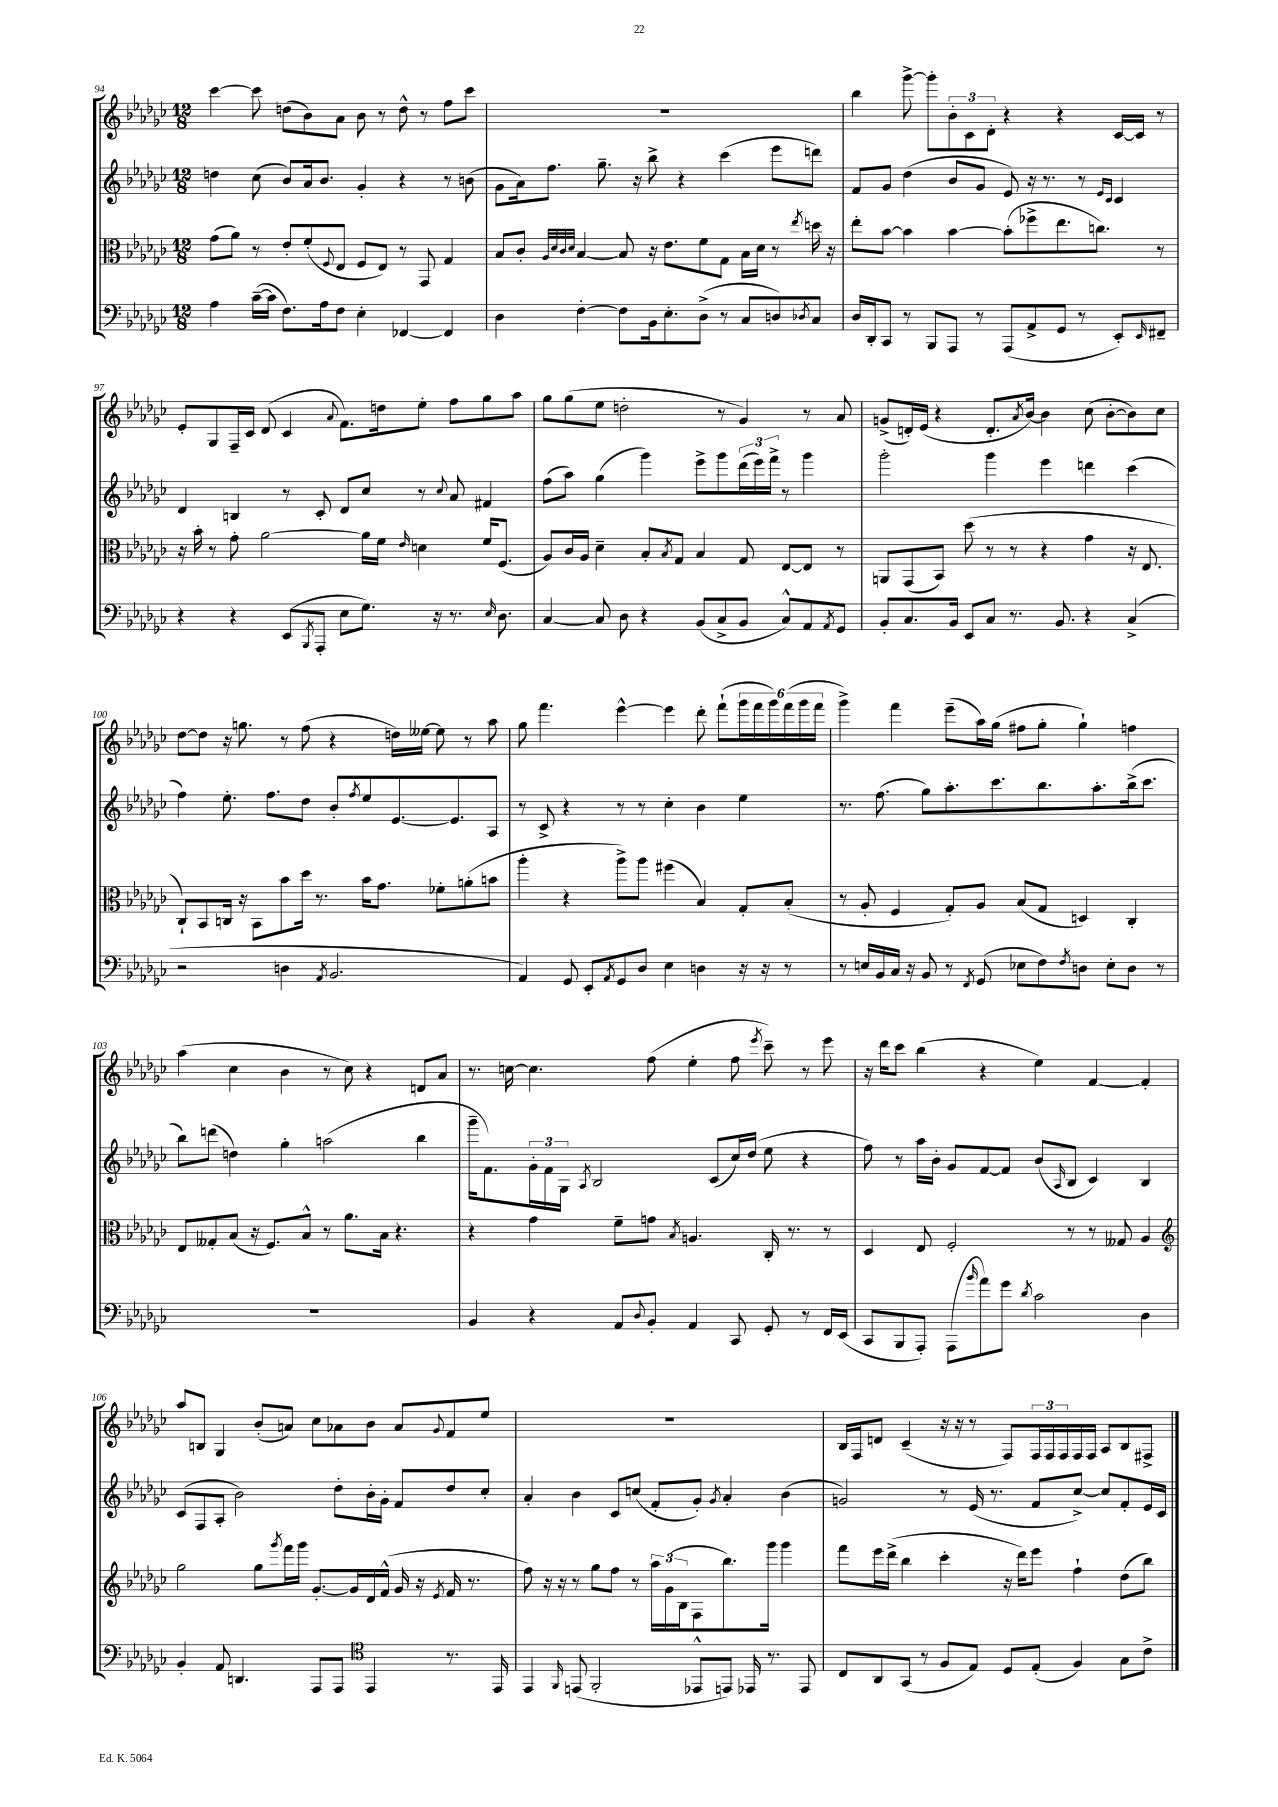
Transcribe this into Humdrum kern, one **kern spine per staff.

**kern	**kern	**kern	**kern
*staff4	*staff3	*staff2	*staff1
*clefF4	*clefC3	*clefG2	*clefG2
*k[b-e-a-d-g-c-]	*k[b-e-a-d-g-c-]	*k[b-e-a-d-g-c-]	*k[b-e-a-d-g-c-]
*M12/8	*M12/8	*M12/8	*M12/8
4A-	(8g-	4dd	[4ccc-
.	8a-)	.	.
([16c-~	8r	(8cc-	8ccc-]
16c-]	.	.	.
8.F)	8e-'	8b-)	(8dd
.	(8f'	16a-	8b-)
16A-	.	8.b-	.
.	8qqF	.	.
8F	8E-	.	8a-
4E-'	8F	4g-'	8b-
.	8E-)	.	8r
[4FF-	8r	4r	8dd^^
.	8GG-	.	8r
4FF-]	4G-	8r	8ff
.	.	(8b	8ccc-
=	=	=	=
4D-	8B-	8g-	1.r
.	8c-'	16a-)	.
.	.	8.ff	.
.	32qqA-	.	.
.	32qqd-	.	.
.	32qqc-	.	.
.	32qqd-	.	.
[4F'	[4B-	.	.
.	.	8.gg-~	.
8F]	8B-]	.	.
.	.	16r	.
16BB-	16r	8bb-^	.
8.E-'	8.e-	.	.
.	.	4r	.
(8D-^	8f	.	.
8r	8G-	(4ccc-	.
8C-	16B-	.	.
.	16d-	.	.
8D)	8r	8eee-	.
8qD-	8qee-	.	.
8C-	16dd	8ddd)	.
.	16r	.	.
=	=	=	=
16D-	8ee-'	8f	4bb-
16DD-'	.	.	.
8CC-	[8b-	8g-	.
8r	4b-]	(4dd-	[8ggg-^
8BBB-	.	.	8ggg-']
8AAA-	[4b-	8b-	12b-'
.	.	.	12c-
8r	.	8g-	.
.	.	.	12d-'
(8AAA-	(8b-']	8e-)	4r
8AA-^	8ff-^	16r	.
.	.	8.r	.
8GG-	8.ee-	.	4r
8r	.	8r	.
.	8.cc)	.	.
.	.	16qqe-	.
.	.	16qqc-	.
8EE-')	.	4c-	[16c-
.	.	.	16c-]
16qqEE-	.	.	.
8FF#~	8r	.	8r
=	=	=	=
4r	16r	4d-	8e-'
.	16b-'	.	.
.	8r	.	8G-
4r	8g-'	4B	16F~
.	.	.	16c-
.	[2a-	.	(8d-
(8EE-	.	8r	4c-
8qBBB-	.	.	.
8AAA-'	.	8c-'	.
.	.	.	8qqa-
8E-	.	8d-	8.f)
8.G-)	16a-]	8cc-	.
.	16f	.	16dd
.	16qqe-	.	.
.	4d	8r	8ee-'
16r	.	.	.
.	.	8qqcc-	.
8.r	.	8a-	8ff
.	16f	4f#	8gg-
16qqE-	.	.	.
8.D-	(8.F	.	.
.	.	.	8aa-
=	=	=	=
[4C-	8A-)	(8ff	8gg-
.	16c-	8aa-)	(8gg-
.	16A-	.	.
8C-]	4d-~	(4gg-	8ee-
8D-	.	.	2dd'
4r	8B-'	4ggg-)	.
.	8qB-	.	.
.	8G-	.	.
(8BB-	4B-	8eee-^	.
8C-^	.	8ggg-	8r
8BB-	8G-	(24ddd-	4g-)
.	.	24eee-)	.
.	.	24fff^	.
8C-^^)	[8E-	8r	.
8AA-	8E-]	4ggg-	8r
8qAA-	.	.	.
8GG-	8r	.	8a-
=	=	=	=
8BB-'	8AA	2ggg-'	(8g^
8.C-	(8GG-	.	16d')
.	.	.	(16e-
.	8BB-)	.	4r
16BB-	.	.	.
8EE-	(8dd-	.	.
8C-	8r	4ggg-	8.d'
8.r	8r	.	.
.	.	.	8qa-
.	.	.	[16b-)
.	4r	4eee-	4b-]
8.BB-	.	.	.
4r	4g-	4ddd	(8cc-
.	.	.	[8b-'
(4C-^	16r	(4ccc-	8b-])
.	8.E-	.	.
.	.	.	8cc-
=	=	=	=
2r	8C-`)	4ff)	[8dd-
.	8BB-	.	8dd-]
.	16C	8.ee-'	16r
.	16r	.	8.gg
.	8BB-	.	.
.	.	8.ff	.
4D	8b-	.	8r
.	16dd-	8dd-	(8ff
.	8.r	.	.
8qAA-	.	.	.
2.BB-	.	8b-'	4r
.	.	8qff	.
.	16b-	8ee-	.
.	8.g-	.	.
.	.	[8.e-	16dd)
.	.	.	[16ee--
.	8f-'	.	8ee--]
.	.	8.e-]	.
.	(8a'	.	8r
.	8b	8A-	8aa-
=	=	=	=
4AA-)	4aa-'	8r	8gg-
.	.	8c-^	4.fff
8GG-	4r	4r	.
8EE-'	.	.	.
8qAA-	.	.	.
8GG-	8aa-^)	8r	[4eee-^^
8D-	8aa-	8r	.
4E-	(4ff#	4cc-'	4eee-]
4D	4B-)	4b-	8ddd-'
.	.	.	(8fff`
16r	8G-'	4ee-	24ggg-
.	.	.	24fff
16r	.	.	.
.	.	.	24ggg-)
8r	(8B-'	.	(24fff
.	.	.	24ggg-
.	.	.	24fff
=	=	=	=
8r	8r	8.r	4ggg-^)
16E	8A-'	.	.
16BB-	.	(8.ff	.
16C-	4F	.	4fff
16r	.	.	.
8BB-	.	8gg-)	.
8r	8G-')	8.aa-'	(8eee-~
8qFF	.	.	.
(8GG-	8A-	.	16aa-)
.	.	8.ccc-	(16gg-
8E-	(8B-	.	8ff#
8F)	8G-	8.bb-	8gg-'
8qF	.	.	.
8D	4D)	.	4gg-`)
.	.	8.aa-'	.
8E-'	.	.	.
8D	4C-'	(16bb-^	4ff
.	.	8.ccc-	.
8r	.	.	.
=	=	=	=
1.r	8E-	8bb-)	(4aa-
.	8G--'	(8ddd	.
.	(8B-	4dd)	4cc-
.	16r	.	.
.	8.F)	.	.
.	.	4gg-'	4b-
.	8B-^^	.	.
.	8r	(2aa	8r
.	8.a-	.	8cc-)
.	.	.	4r
.	16B-	.	.
.	4.r	.	.
.	.	4bb-	8d
.	.	.	8a-
=	=	=	=
4BB-	4r	16ggg-~	8.r
.	.	8.f)	.
.	.	.	[16cc
4r	4g-	24g-'	4.cc]
.	.	24f	.
.	.	24G-	.
.	.	8qA-	.
.	.	2B-	.
8AA-	8f~	.	.
8qqD-	.	.	.
8BB-'	8g	.	(8ff
.	8qB-	.	.
4AA-	4.A	.	4ee-'
.	.	(8c-	.
8CC-	.	16cc-)	8ff
.	.	(16dd-	.
.	.	.	8qeee-
8GG-'	16C-'	8ee-	8ccc-~)
.	8.r	.	.
8r	.	4r	8r
16FF	8r	.	8eee-
(16EE-	.	.	.
=	=	=	=
8CC-	4D-	8ff)	16r
.	.	.	16ddd-
8BBB-	.	8r	8ccc-
8AAA-')	8E-	16aa-	(4bb-
.	.	16b-'	.
(8AAA-	2F'	8g-	.
16qqb-	.	.	.
8a-)	.	[8f	4r
8g-	.	8f]	.
8qd-	.	.	.
2c-	.	(8b-	4ee-)
.	.	16qqA-	.
.	8r	8B-	.
.	8r	4c-)	[4f
.	8G--	.	.
4D-	4A-	4B-	4f']
=	=	=	=
*	*clefG2	*	*
4BB-'	2gg-	(8c-	8aa-
.	.	8F	8B
8AA-	.	8A-'	4G-
4.DD	.	2b-)	.
.	8gg-	.	(8b-'
.	8qggg-	.	.
.	16fff	.	8a)
.	16ggg-	.	.
8AAA-	[8.g-'	.	8cc-
8AAA-	.	8dd-'	8a-
.	16g-]	.	.
*clefC4	*	*	*
4EE-	16d-	16b-'	8b-
.	(16f^^	16g-'	.
.	16g-	8f	8a-
.	16r	.	.
.	8qe-	.	8qqg-
8.r	16f	8dd-	8f
.	8.r	.	.
.	.	8cc-'	8ee-
16EE-	.	.	.
=	=	=	=
4EE-	8ff)	4a-'	1.r
.	16r	.	.
.	16r	.	.
16qqFF	.	.	.
(8EE	8r	4b-	.
2FF'	8gg-	.	.
.	8ff	8c-	.
.	8r	(8cc	.
.	24aa-	8f'	.
.	(24g-	.	.
.	24B-	.	.
8EE-^^	8F	8g-')	.
.	.	8qg-	.
8EE)	8.bb-)	4a-'	.
16EE-	.	.	.
8.r	16ggg-	.	.
.	4ggg-	(4b-	.
8EE-	.	.	.
=	=	=	=
8C-	8fff	2g)	16B-
.	.	.	16F
8AA-	16eee-	.	8d
.	(16ddd-^	.	.
(8GG-	4bb-	.	(4c-~
8r	.	.	.
8F	4ccc-'	8r	16r
.	.	.	16r
8E-)	.	(16e-	8r
.	.	8.r	.
8D-	16r	.	8F)
.	16ddd-)	.	.
(8E-'	8eee-	8f	24F
.	.	.	24F
.	.	.	24F
4F)	4ff`	[8cc-^)	16F
.	.	.	16F
.	.	8cc-]	8A-
8G-	(8dd-	8f'	8B-
8c-^	8bb-)	16e-	8F#^
.	.	16c-	.
==	==	==	==
*-	*-	*-	*-
